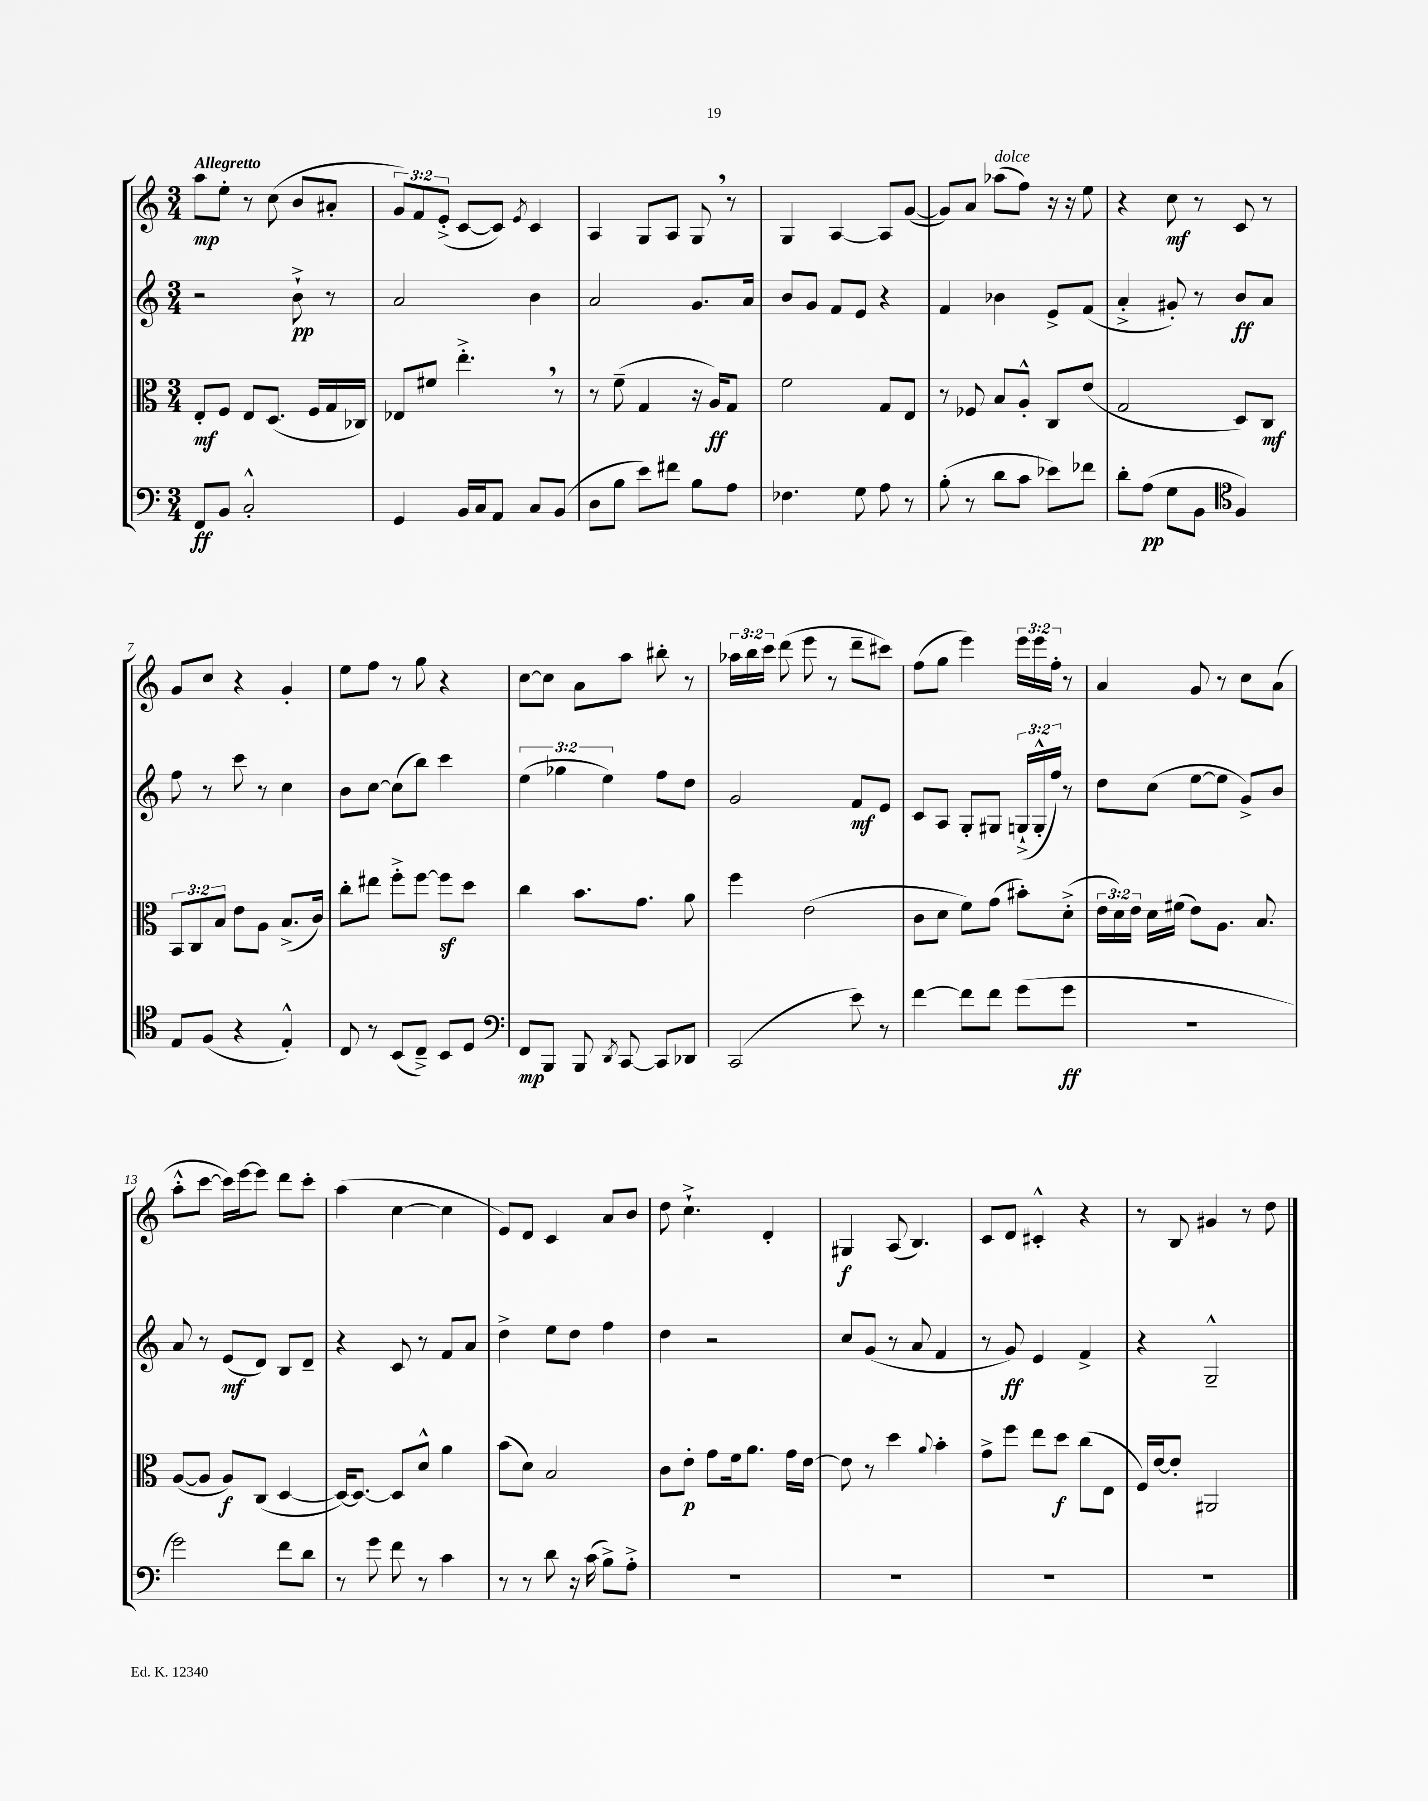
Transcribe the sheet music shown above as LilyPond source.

<<
\new StaffGroup <<
\new Staff = "s0" {
    \clef treble \key c \major \numericTimeSignature \time 3/4 \override Staff.TupletNumber.text = #tuplet-number::calc-fraction-text \tempo "Allegretto"
    \autoBeamOff a''8[\mp e''8]-. r8 c''8( b'8[ ais'8]-. |
    \tuplet 3/2 { g'8[) f'8 e'8]-.->( } c'8[~ c'8]) \acciaccatura { e'8 } c'4 |
    a4 g8[ a8] g8 \breathe r8 |
    g4 a4~ a8[ g'8]~( |
    g'8[) a'8] aes''8[^\markup { \italic "dolce" }( f''8]) r16 r16 e''8 |
    r4 c''8\mf r8 c'8 r8 |
    g'8[ c''8] r4 g'4-. |
    e''8[ f''8] r8 g''8 r4 |
    c''8[~ c''8] a'8[ a''8] bis''8-. r8 |
    \tuplet 3/2 { aes''16[ b''16 c'''16] } d'''8( e'''8 r8 d'''8[-- cis'''8]) |
    f''8[( g''8] e'''4) \tuplet 3/2 { e'''16[ e'''16 f''16]-. } r8 |
    a'4 g'8 r8 c''8[ a'8]( |
    a''8[-.-^ c'''8]~ c'''16[) e'''16~ e'''8] d'''8[ c'''8]-. |
    a''4( c''4~ c''4 |
    e'8[) d'8] c'4 a'8[ b'8] |
    d''8 c''4.-!-> d'4-. |
    gis4\f a8( b4.) |
    c'8[ d'8] cis'4-.-^ r4 |
    r8 b8 gis'4 r8 d''8 \bar "|." |
}
\new Staff = "s1" {
    \clef treble \key c \major \numericTimeSignature \time 3/4 \override Staff.TupletNumber.text = #tuplet-number::calc-fraction-text
    \autoBeamOff r2 b'8-!->\pp r8 |
    a'2 b'4 |
    a'2 g'8.[ a'16] |
    b'8[ g'8] f'8[ e'8] r4 |
    f'4 bes'4 e'8[-> f'8]( |
    a'4-.-> gis'8-.) r8 b'8[\ff a'8] |
    f''8 r8 c'''8 r8 c''4 |
    b'8[ c''8]~ c''8[( b''8]) c'''4 |
    \tuplet 3/2 { e''4( ges''4 e''4) } f''8[ d''8] |
    g'2 f'8[\mf e'8] |
    c'8[ a8] g8[-. gis8] \tuplet 3/2 { g16[-!->( g16-.-^ f''16]) } r8 |
    d''8[ c''8]( e''8[~ e''8] g'8[->) b'8] |
    a'8 r8 e'8[\mf( d'8]) b8[ d'8]-- |
    r4 c'8 r8 f'8[ a'8] |
    d''4-> e''8[ d''8] f''4 |
    d''4 r2 |
    c''8[ g'8]( r8 a'8 f'4 |
    r8 g'8\ff) e'4 f'4-> |
    r4 g2---^ \bar "|." |
}
\new Staff = "s2" {
    \clef alto \key c \major \numericTimeSignature \time 3/4 \override Staff.TupletNumber.text = #tuplet-number::calc-fraction-text
    \autoBeamOff e8[-.\mf f8] e8[ d8.]( f16[ g16 ces16]) |
    ees8[ fis'8] e''4.-.-> \breathe r8 |
    r8 f'8--( g4 r16 a16[\ff) g8] |
    f'2 g8[ e8] |
    r8 fes8 b8[ a8]-.-^ c8[ e'8]( |
    g2 d8[) c8]\mf |
    \tuplet 3/2 { b,8[ c8 b8] } e'8[ a8] b8.[->( c'16]) |
    c''8[-. eis''8] f''8[-.-> f''8]~ f''8[\sf d''8] |
    c''4 b'8.[ g'8.] a'8 |
    f''4 e'2( |
    c'8[ d'8] f'8[) g'8]( bis'8[-.) d'8]-.->( |
    \tuplet 3/2 { e'16[ d'16) e'16] } d'16[ fis'16]( e'8[) a8.] b8. |
    a8[~( a8] a8[\f) c8]( d4~ |
    d16[~) d8.]~ d8[ d'8]-^ a'4 |
    b'8[( d'8]) b2 |
    c'8[ e'8]-.\p g'8[ f'16 a'8.] g'16[ e'16]~ |
    e'8 r8 d''4 \appoggiatura { a'8 } b'4-. |
    g'8[-> f''8] e''8[ d''8]\f c''8[( e8] |
    f16[) e'16~ e'8]-. ais,2 \bar "|." |
}
\new Staff = "s3" {
    \clef bass \key c \major \numericTimeSignature \time 3/4
    \autoBeamOff f,8[\ff b,8] c2-.-^ |
    g,4 b,16[ c16 a,8] c8[ b,8]( |
    d8[ b8] e'8[) fis'8] b8[ a8] |
    fes4. g8 a8 r8 |
    b8-.( r8 d'8[ c'8] ees'8[) fes'8] |
    d'8[-. a8]\pp( g8[ b,8] \clef tenor f4) |
    e8[ f8]( r4 e4-.-^) |
    c8 r8 b,8[( c8]--->) b,8[ d8] |
    \clef bass f,8[\mp b,,8] b,,8 \acciaccatura { d,8 } c,8~ c,8[ des,8] |
    c,2( e'8) r8 |
    f'4~ f'8[ f'8] g'8[( g'8]\ff |
    R2. |
    g'2) f'8[ d'8] |
    r8 g'8 f'8 r8 c'4 |
    r8 r8 d'8 r16 c'16( b8[->) a8]-.-> |
    R2. |
    R2. |
    R2. |
    R2. \bar "|." |
}
>>
>>
